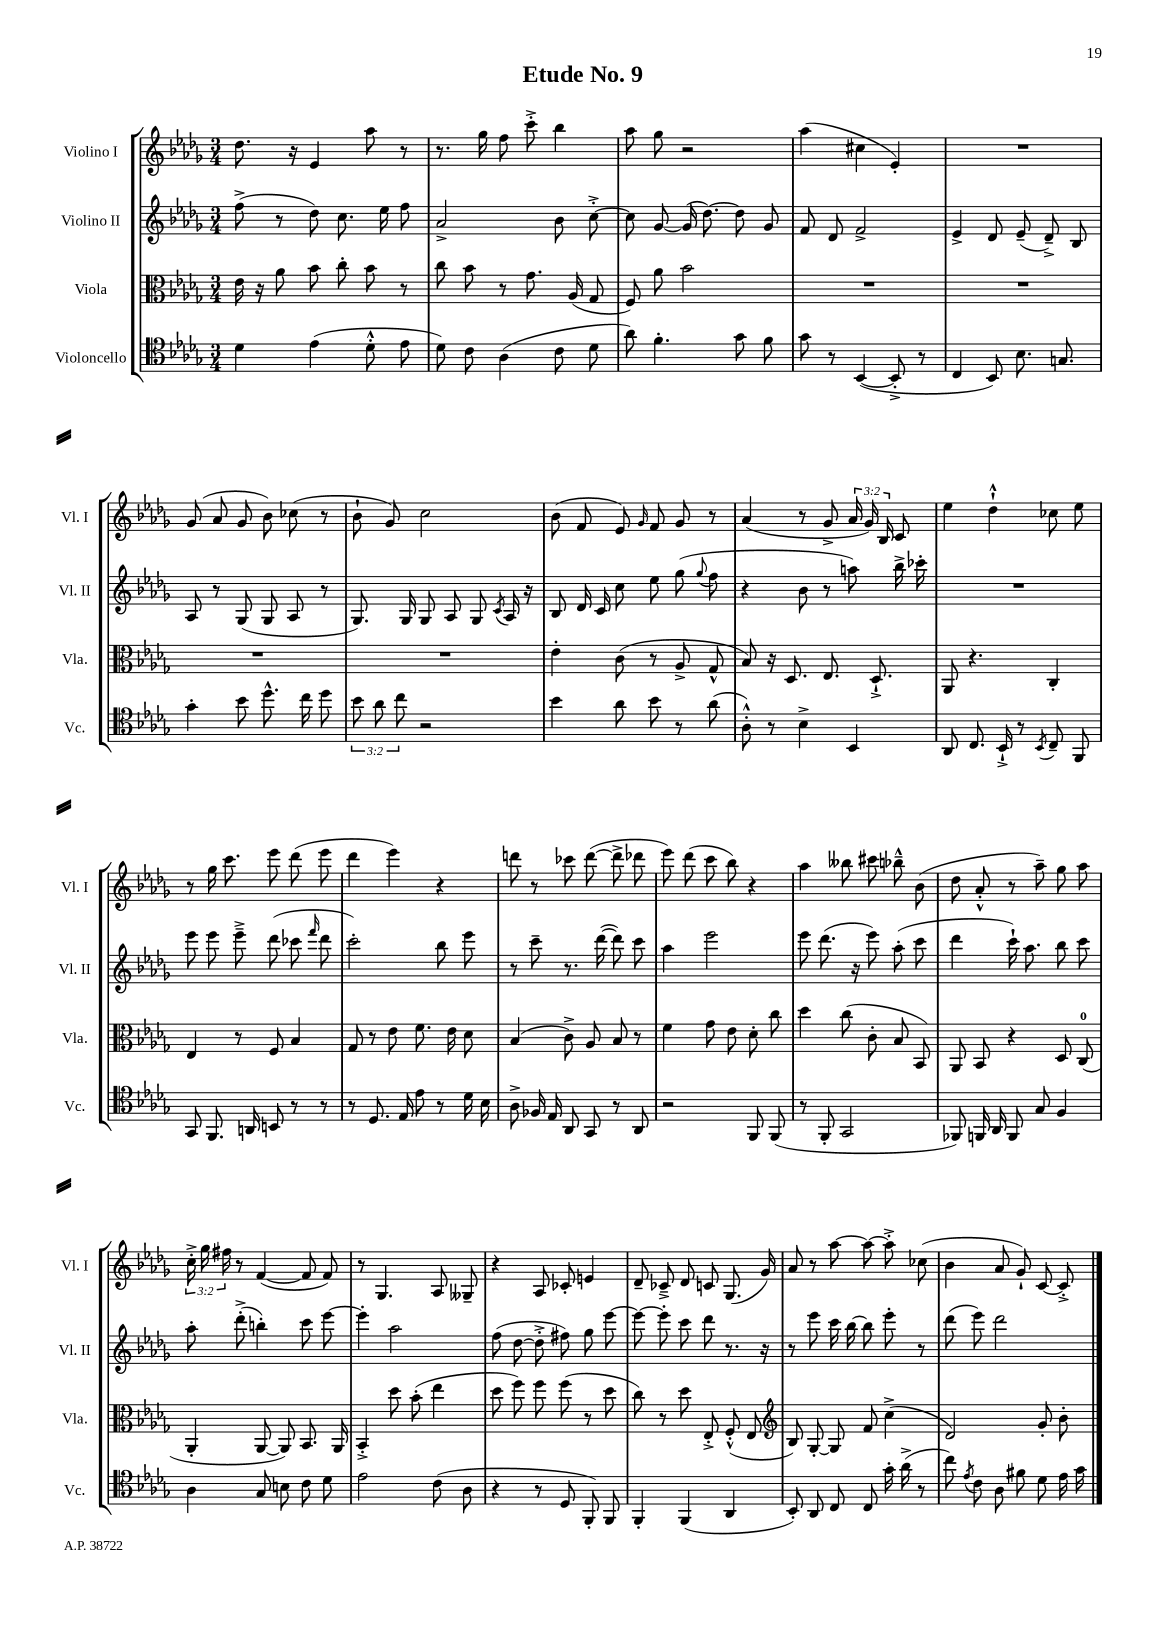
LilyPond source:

\header { title = "Etude No. 9" }
<<
\new StaffGroup <<
\new Staff = "s0" \with { instrumentName = "Violino I" shortInstrumentName = "Vl. I" } {
    \clef treble \key des \major \numericTimeSignature \time 3/4 \override Staff.TupletNumber.text = #tuplet-number::calc-fraction-text
    \autoBeamOff des''8. r16 ees'4 aes''8 r8 |
    r8. ges''16 f''8 c'''8-.-> bes''4 |
    aes''8 ges''8 r2 |
    aes''4( cis''4 ees'4-.) |
    R2. |
    ges'8( aes'8 ges'8 bes'8) ces''8( r8 |
    bes'8-! ges'8) c''2 |
    bes'8( f'8 ees'8) \grace { ges'16 } f'8 ges'8 r8 |
    aes'4( r8 ges'8-> \tuplet 3/2 { aes'16 ges'16) bes16 } c'8 |
    ees''4 des''4-!-^ ces''8 ees''8 |
    r8 ges''16 c'''8. ees'''8 des'''8( ees'''8 |
    des'''4 ees'''4) r4 |
    d'''8 r8 ces'''8 d'''8~( d'''8-> des'''8 |
    ees'''8) des'''8( c'''8 bes''8) r4 |
    aes''4 beses''8 cis'''8 bes''8---^ bes'8( |
    des''8 aes'8-.-^ r8 aes''8--) ges''8 aes''8 |
    \tuplet 3/2 { c''16-.-> ges''16 fis''16 } r8 f'4~( f'8 f'8) |
    r8 ges4. aes8 geses8-- |
    r4 aes8 ces'8-. e'4 |
    des'8-- ces'8---> des'8 c'8 ges8.( ges'16) |
    aes'8 r8 aes''8~ aes''8~ aes''8-.-> ces''8( |
    bes'4 aes'8 ges'8-!) c'8~ c'8-.-> \bar "|." |
}
\new Staff = "s1" \with { instrumentName = "Violino II" shortInstrumentName = "Vl. II" } {
    \clef treble \key des \major \numericTimeSignature \time 3/4
    \autoBeamOff f''8->( r8 des''8) c''8. ees''16 f''8 |
    aes'2-> bes'8 c''8~-.-> |
    c''8 ges'8~ ges'16( des''8.~) des''8 ges'8 |
    f'8 des'8 f'2-> |
    ees'4-> des'8 ees'8--( des'8--->) bes8 |
    aes8 r8 ges8( ges8 aes8 r8 |
    ges8.) ges16 ges8 aes8 ges8 \acciaccatura { c'8 } aes16 r16 |
    bes8 des'16 c'16 c''8 ees''8 ges''8( \appoggiatura { ges''8 } f''8 |
    r4 bes'8 r8 a''8) bes''16-> ces'''16-. |
    R2. |
    ees'''8 ees'''8 ees'''8---> des'''8( ces'''8 \grace { f'''16 } des'''8 |
    c'''2-.) bes''8 ees'''8 |
    r8 c'''8-- r8. des'''16~( des'''8) c'''8 |
    aes''4 ees'''2 |
    ees'''8 des'''8.( r16 ees'''8) aes''8-.( c'''8 |
    des'''4 c'''16-!) aes''8. bes''8 c'''8 |
    aes''8-. des'''8-.->( b''4-.) c'''8 ees'''8~ |
    ees'''4-. aes''2 |
    f''8( des''8~ des''8-.-> fis''8) ges''8 ees'''8~ |
    ees'''8~ ees'''8-. c'''8 des'''8 r8. r16 |
    r8 ees'''8 c'''16 bes''16~ bes''8 ees'''8-. r8 |
    des'''8( ees'''8) des'''2 \bar "|." |
}
\new Staff = "s2" \with { instrumentName = "Viola" shortInstrumentName = "Vla." } {
    \clef alto \key des \major \numericTimeSignature \time 3/4
    \autoBeamOff ees'16 r16 aes'8 bes'8 c''8-. bes'8 r8 |
    c''8 bes'8 r8 ges'8. aes16( ges8 |
    f8) aes'8 bes'2 |
    R2. |
    R2. |
    R2. |
    R2. |
    ees'4-. c'8( r8 aes8-> ges8-^ |
    bes8) r16 des8. ees8. des8.-!-> |
    aes,8 r4. c4-. |
    ees4 r8 f8 bes4 |
    ges8 r8 ees'8 f'8. ees'16 des'8 |
    bes4( c'8->) aes8 bes8 r8 |
    f'4 ges'8 ees'8 des'8-. c''8 |
    des''4 c''8( c'8-. bes8 bes,8) |
    aes,8 bes,8 r4 des8 c8-0( |
    aes,4-. aes,8~ aes,8) bes,8. aes,16 |
    bes,4-.-> des''8 bes'8-.( ees''4 |
    des''8 f''8) f''8 f''8( r8 des''8 |
    c''8) r8 des''8 ees8-.-> f8-.-^( ees8 |
    \clef treble bes8) ges8~-. ges8 f'8 c''4->( |
    des'2) ges'8-. bes'8-. \bar "|." |
}
\new Staff = "s3" \with { instrumentName = "Violoncello" shortInstrumentName = "Vc." } {
    \clef tenor \key des \major \numericTimeSignature \time 3/4 \override Staff.TupletNumber.text = #tuplet-number::calc-fraction-text
    \autoBeamOff des'4 ees'4( des'8-.-^ ees'8 |
    des'8) c'8 aes4( c'8 des'8 |
    aes'8) f'4.-. ges'8 f'8 |
    ges'8 r8 bes,4~( bes,8-.-> r8 |
    c4 bes,8) bes8. g8. |
    ges'4-. bes'8 des''8.-^ c''16 des''8 |
    \tuplet 3/2 { bes'8 aes'8 c''8 } r2 |
    bes'4 aes'8 bes'8 r8 aes'8( |
    aes8-.-^) r8 bes4-> bes,4 |
    aes,8 c8. bes,16-!-> r8 \acciaccatura { bes,8 } c8-- f,8 |
    ges,8 f,8. a,16 b,8 r8 r8 |
    r8 des8. ees16 ees'8 r8 des'16 bes16 |
    aes8-> fes16 ees16 aes,8 ges,8 r8 aes,8 |
    r2 f,8 f,8( |
    r8 f,8-. ges,2 |
    fes,8) f,16 aes,16 f,8 ges8 f4 |
    aes4 ges8 b8 c'8 des'8 |
    ees'2 c'8( aes8 |
    r4 r8 des8 f,8-.) f,8 |
    f,4-. f,4( aes,4 |
    bes,8-.) aes,8 c8 c8 ges'16-. aes'16->( r8 |
    c''8) \acciaccatura { ees'8 } c'8 aes8 fis'8 des'8 ees'16 ges'16 \bar "|." |
}
>>
>>
\layout { \context { \Score \remove "Bar_number_engraver" } }
